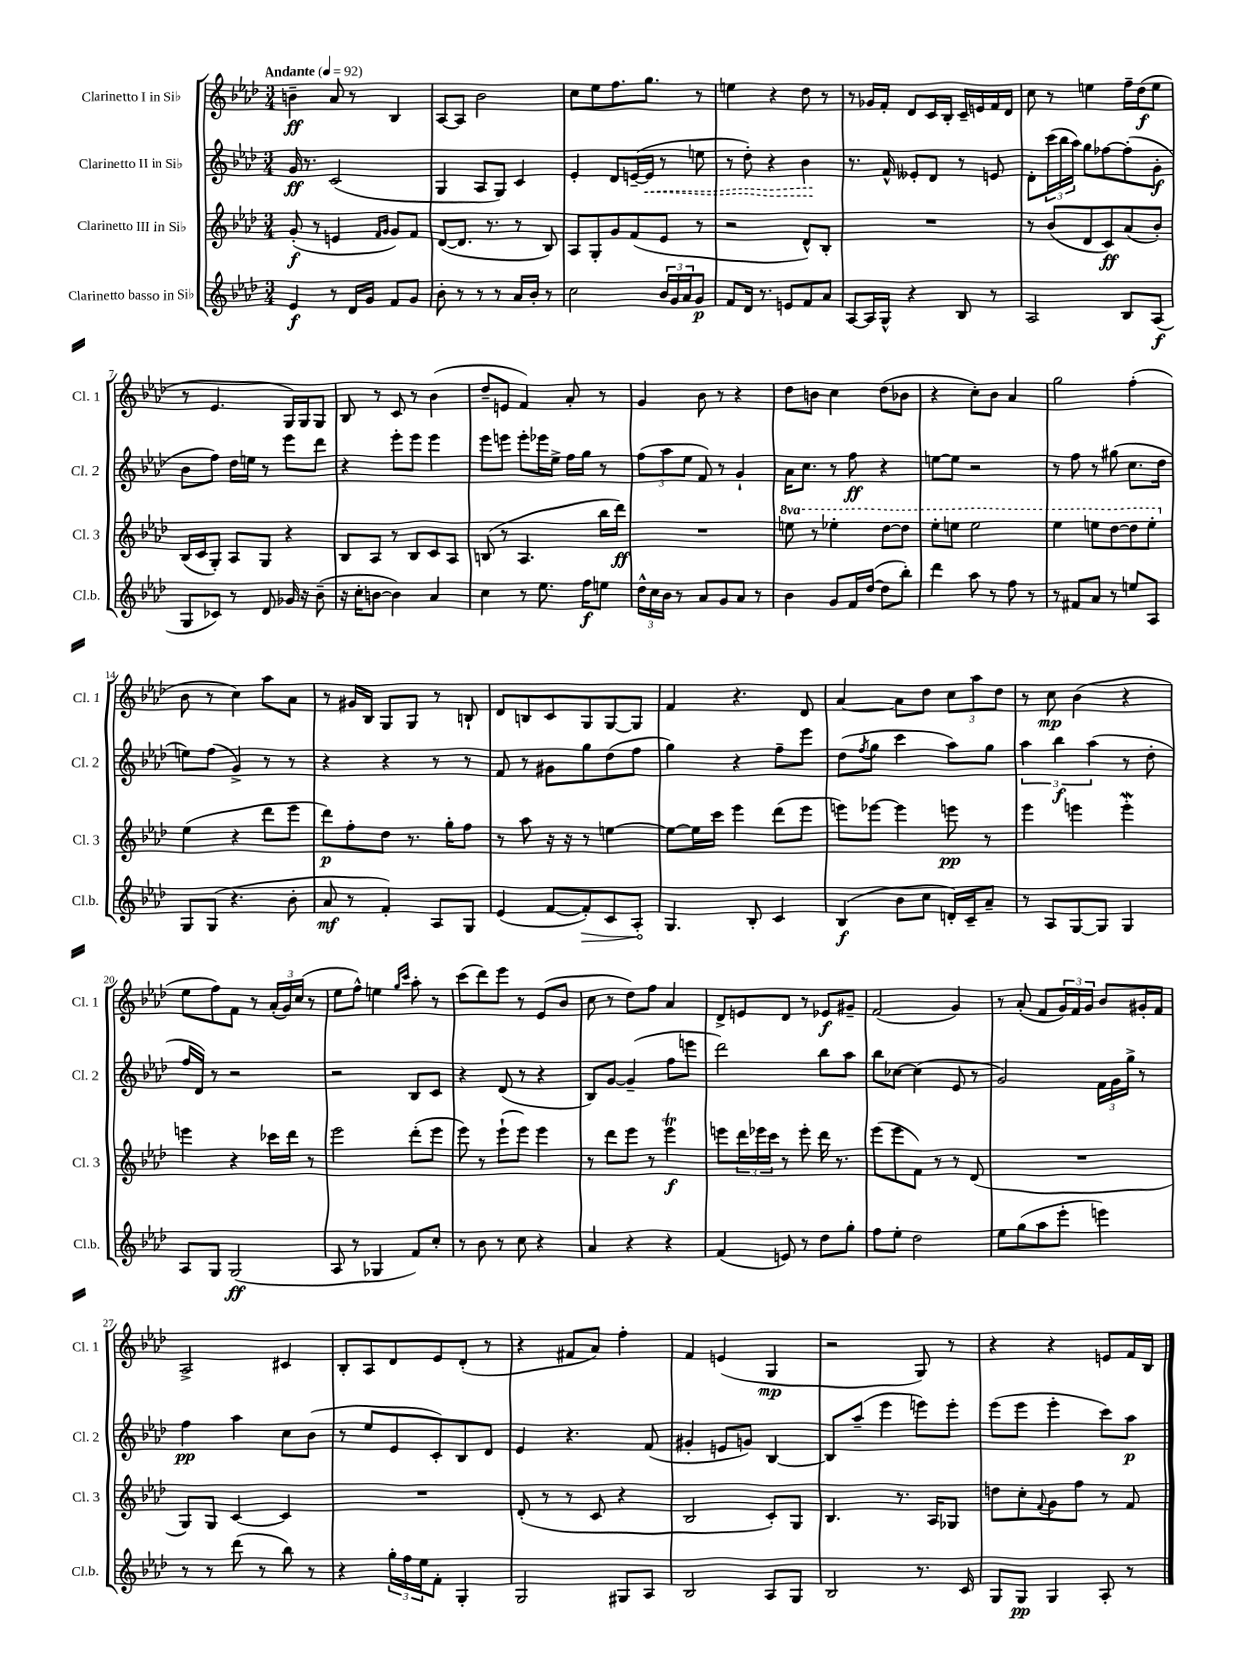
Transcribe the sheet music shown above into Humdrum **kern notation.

**kern	**kern	**kern	**kern
*staff4	*staff3	*staff2	*staff1
*clefG2	*clefG2	*clefG2	*clefG2
*k[b-e-a-d-]	*k[b-e-a-d-]	*k[b-e-a-d-]	*k[b-e-a-d-]
*M3/4	*M3/4	*M3/4	*M3/4
*MM92	*MM92	*MM92	*MM92
4e-	(8g'	16g	4b~
.	.	8.r	.
.	8r	.	.
8r	4e	(2c	8a-
16d-	.	.	8r
16g	.	.	.
.	16qqf	.	.
.	16qqg	.	.
8f	8g)	.	4B-
8g	8f	.	.
=	=	=	=
8b-'	([8d-	4G	[8A-
8r	8.d-]	.	8A-]
8r	.	8A-	2b-
.	8.r	.	.
8r	.	8G)	.
16a-	8r	4c	.
16b-'	.	.	.
8r	8B-)	.	.
=	=	=	=
2cc	8A-	4e-'	8cc
.	8G'	.	8ee-
.	8g	8d-	8.ff
.	(8f	([16e~	.
.	.	16e]	8.gg
24b-	8e-	8r	.
24g	.	.	.
24a-	.	.	.
8g	8r	8ee	8r
=	=	=	=
8f	2r	8r	4ee
16d-	.	8dd-')	.
8.r	.	.	.
.	.	4r	4r
8e	.	.	.
8f	8d-^^)	4b-	8dd-
8a-	8B-'	.	8r
=	=	=	=
[8A-	2.r	8.r	8r
16A-]	.	.	16g-
16G^^	.	16f^^	16f'
4r	.	8e--'	8d-
.	.	8d-	16c
.	.	.	16B-'
8B-	.	8r	16c~
.	.	.	16e
8r	.	8e	16f
.	.	.	16d-
=	=	=	=
2A-	8r	8d-'	8cc
.	(8b-	(24ccc	8r
.	.	24bb-	.
.	.	24aa-)	.
.	8d-	8gg	4ee
.	8c)	[8ff-	.
8B-	(8a-	(8ff-']	16ff~
.	.	.	(16dd-
(8A-	8b-')	8g'	8ee
=	=	=	=
8G	(16B-	8b-	8r
.	16c	.	.
8c-)	8G')	8ff)	4.e-
8r	8A-	16dd-	.
.	.	16ee	.
8d-	8G	8r	.
16g-	4r	8eee-	16G)
16r	.	.	16G
(8b-~	.	8ddd-	8G
=	=	=	=
16r	8B-	4r	8B-
16cc'	.	.	.
[8b	8A-	.	8r
4b])	8r	8eee-'	8c
.	8B-	8eee-	8r
4a-	8c	4eee-	(4b-
.	8A-	.	.
=	=	=	=
4cc	(8B	8eee-	8dd-~
.	8r	8eee	8e
8r	4.A-	8eee'	4f)
8.ee-	.	16eee-	.
.	.	16ee-^	.
.	.	16ff	8a-'
16ff	.	16gg	.
8ee	16bb-	8r	8r
.	16ddd-)	.	.
=	=	=	=
24dd-^^	2.r	(12ff	4g
24cc	.	.	.
24b-	.	12aa-	.
8r	.	.	.
.	.	12ee-	.
8a-	.	8f)	8b-
8g	.	8r	8r
8a-	.	4g`	4r
8r	.	.	.
=	=	=	=
4b-	8eee	16a-	8dd-
.	.	8.cc	.
.	8r	.	8b
8g	4eee-'	8r	4cc
16f	.	8ff	.
([16dd-	.	.	.
8dd-]	[8ddd-	4r	(8dd-
8bb-')	8ddd-]	.	8b-
=	=	=	=
4ddd-	8eee-'	[8ee	4r
.	8eee	8ee]	.
8aa-	2eee	2r	8cc')
8r	.	.	8b-
8ff	.	.	4a-
8r	.	.	.
=	=	=	=
8r	4eee-	8r	2gg
8f#	.	8ff	.
8a-	8eee	8r	.
8r	[8ddd-	(8gg#	.
8ee	8ddd-]	8.cc	(4ff'
8A-	8eee'	.	.
.	.	16dd-	.
=	=	=	=
8G	(4ee-	8ee)	8b-
(8G	.	(8ff	8r
4.r	4r	4g^)	4cc)
.	8ddd-	8r	8aa-
8b-'	8eee-	8r	8a-
=	=	=	=
8a-	8ddd-)	4r	8r
8r	8ff'	.	16g#
.	.	.	16B-
4f')	8dd-	4r	8G
.	8.r	.	8G
8A-	.	8r	8r
.	16gg'	.	.
8G	8ff	8r	8B`
=	=	=	=
(4e-	8r	8f	8d-
.	8aa-	8r	8B
[8f	16r	8g#	8c
.	16r	.	.
8f'])	8r	8gg	8G
8c	[4ee	(8dd-	[8G
8A-'	.	8ff	8G]
=	=	=	=
4.G	8ee_	4gg)	4f
.	16ee]	.	.
.	16ccc	.	.
.	4eee-	4r	4.r
8B-'	.	.	.
4c	(8ddd-	8ff~	.
.	8eee-	8eee-	8d-
=	=	=	=
(4B-	8eee)	(8dd-	[4a-
.	.	8qff	.
.	[8eee-	8gg	.
8b-	4eee-]	4ccc	8a-]
8cc	.	.	8dd-
16d')	8eee	8aa-)	12cc
16c~	.	.	.
.	.	.	12aa-
8a-~	8r	8gg	.
.	.	.	12dd-
=	=	=	=
8r	4eee-	6aa-	8r
8A-	.	.	8cc
.	.	6bb-	.
[8G	4eee	.	(4b-
.	.	(6aa-	.
8G]	.	.	.
4G	4eee'	8r	4r
.	.	8dd-'	.
=	=	=	=
8A-	4eee	16ff	8ee-
.	.	16d-)	.
8G	.	8r	8ff)
(2G	4r	2r	8f
.	.	.	8r
.	16ccc-	.	(24a-'
.	.	.	24g)
.	16ddd-	.	.
.	.	.	(24cc
.	8r	.	8r
=	=	=	=
8A-	2eee-	2r	8ee-
8r	.	.	8ff^^)
4G-	.	.	4ee
.	.	.	16qqgg
.	.	.	16qqccc
8f)	(8ddd-'	8B-	8aa-'
8cc'	8eee-	8c	8r
=	=	=	=
8r	8eee-)	4r	(8ccc
8b-	8r	.	8ddd-)
8r	(8eee-`	(8d-	8eee-
8cc	8eee-)	8r	8r
4r	4eee-	4r	(8e-
.	.	.	8b-
=	=	=	=
4a-	8r	8B-)	8cc
.	8ddd-	[8g	8r
4r	8eee-	(4g~]	8dd-)
.	8r	.	8ff
4r	4eee-	8ff	4a-
.	.	8eee	.
=	=	=	=
(4f	8eee	2ddd-)	8d-^
.	24ddd-	.	8e
.	24eee-	.	.
.	24ccc	.	.
8e)	8r	.	8d-
8r	8eee-'	.	8r
8dd-	16ddd-	8bb-	8e-
.	8.r	.	.
8gg'	.	8aa-	8g#~
=	=	=	=
8ff	(8eee-	8bb-	(2f
8ee-'	8eee-	[8cc-	.
2dd-	8f)	(4cc-]	.
.	8r	.	.
.	8r	8e-	4g)
.	(8d-	8r	.
=	=	=	=
8ee-	2.r	2g)	8r
(8gg	.	.	(8a-'
8aa-	.	.	8f
8eee-'	.	.	24g)
.	.	.	24f
.	.	.	24g
4eee)	.	24f	8b-
.	.	24g	.
.	.	24gg^	.
.	.	8r	16g#'
.	.	.	16f
=	=	=	=
8r	8G)	4ff	2A-^
8r	8G	.	.
(8ddd-	[4c	4aa-	.
8r	.	.	.
8bb-)	4c]	8cc	4c#
8r	.	(8b-	.
=	=	=	=
4r	2.r	8r	8B-'
.	.	8ee-	8A-
24gg'	.	8e-	8d-
24ff	.	.	.
24ee-	.	.	.
8f'	.	8c')	8e-
4G'	.	8B-	(8d-'
.	.	8d-	8r
=	=	=	=
2G	(8d-'	4e-	4r
.	8r	.	.
.	8r	4.r	8f#
.	8c	.	8a-)
8G#	4r	.	4ff'
8A-	.	(8f	.
=	=	=	=
2B-	2B-	4g#'	4f
.	.	8e	(4e
.	.	8g)	.
8A-	8c')	[4B-	4G
8G	8G	.	.
=	=	=	=
2B-	4.B-	8B-]	2r
.	.	(8aa-~	.
.	.	4eee-	.
.	8.r	.	.
8.r	.	8eee)	8G)
.	16A-	.	.
.	8G-	8eee'	8r
16c	.	.	.
=	=	=	=
8G	8dd	(8eee-	4r
8G	8cc'	8eee-	.
.	8qqf	.	.
4G	8g	4eee-'	4r
.	8ff	.	.
8A-'	8r	8ccc)	8e
8r	8f	8aa-	16f
.	.	.	16B-
==	==	==	==
*-	*-	*-	*-
